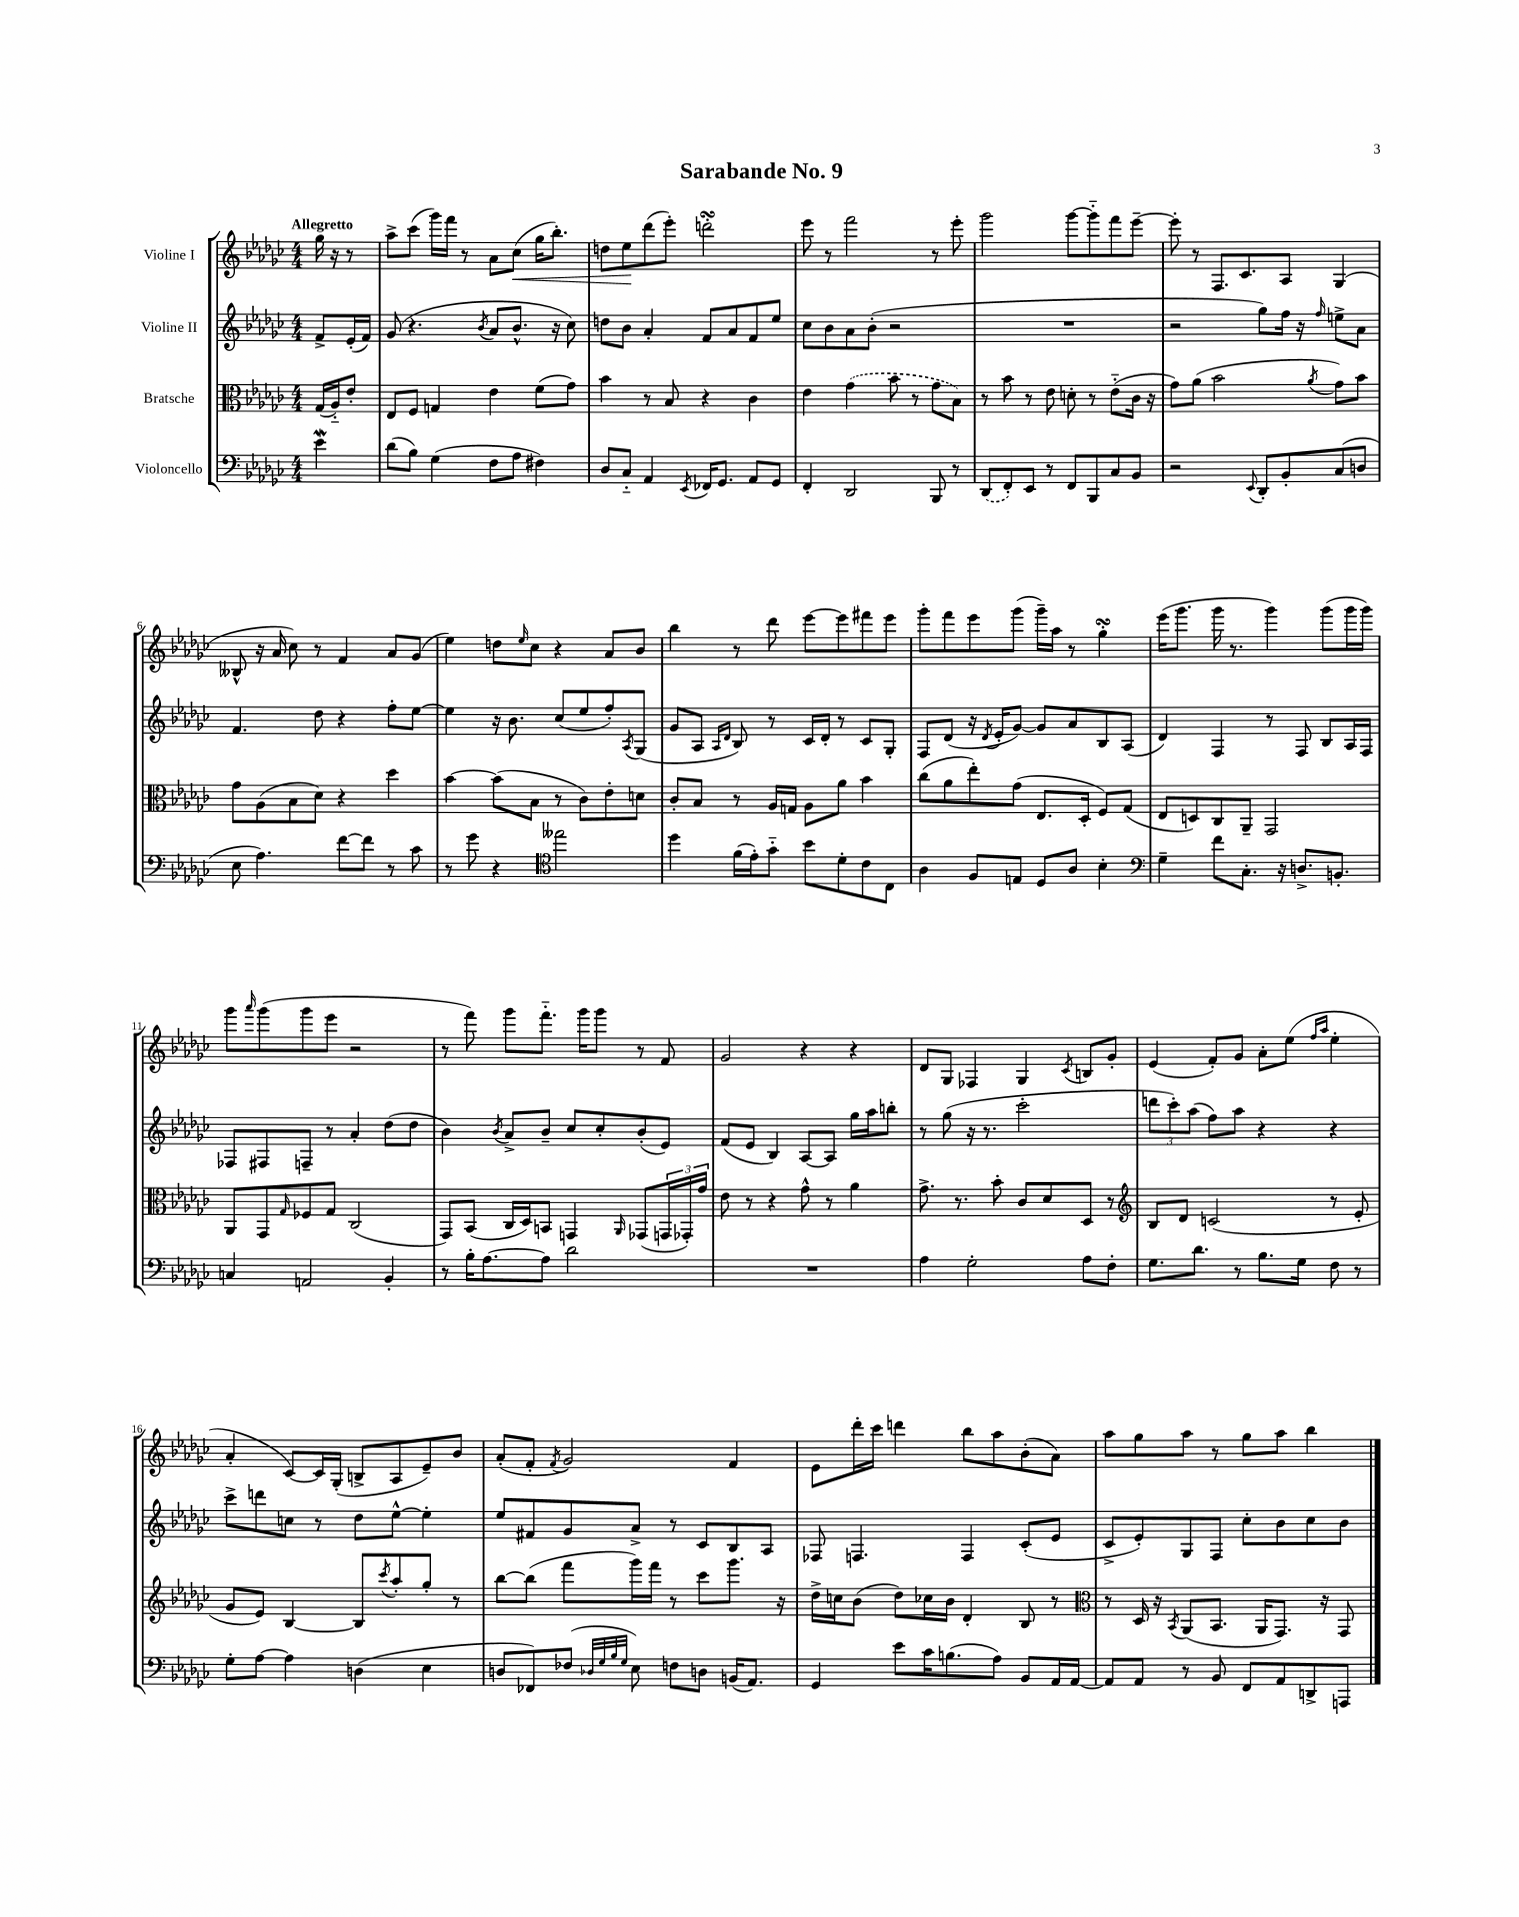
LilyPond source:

\header { title = "Sarabande No. 9" }
<<
\new StaffGroup <<
\new Staff = "s0" \with { instrumentName = "Violine I" } {
    \clef treble \key ges \major \numericTimeSignature \time 4/4 \partial 4 \tempo "Allegretto"
    ges''16 r16 r8 |
    aes''8-> ces'''8( ges'''16) f'''16 r8 aes'8 ces''8\<( ges''16 bes''8.-.) |
    d''8 ees''8\! des'''8( ees'''8-.) d'''2-.\turn |
    ees'''8 r8 f'''2 r8 ees'''8-. |
    ges'''2 ges'''8~ ges'''8-_ f'''8 ees'''8~-- |
    ees'''8-. r8 f8. ces'8. aes8 ges4( |
    beses8-^ r16 aes'16 ces''8) r8 f'4 aes'8 ges'8( |
    ees''4) d''8 \grace { ees''16 } ces''8 r4 aes'8 bes'8 |
    bes''4 r8 des'''8 ees'''8~ ees'''8 fis'''8 ees'''8 |
    ges'''8-. f'''8 ees'''8 ges'''8( ges'''16--) aes''16 r8 ges''4-.\turn |
    ees'''16( ges'''8. ges'''16 r8. ges'''4) ges'''8( ges'''16 ges'''16) |
    ges'''8 \grace { aes'''16 } ges'''8( ges'''8 ees'''8 r2 |
    r8 f'''8) ges'''8 f'''8.-_ ges'''16 ges'''8 r8 f'8 |
    ges'2 r4 r4 |
    des'8 ges8 fes4 ges4 \acciaccatura { ces'8 } b8 ges'8-. |
    ees'4( f'8-.) ges'8 aes'8-. ees''8( \grace { f''16 aes''16 } ees''4-. |
    aes'4-. ces'8~) ces'16 ges16-.( b8-> aes8 ees'8--) bes'8 |
    aes'8-.( f'8-. \acciaccatura { f'8 } ges'2) f'4 |
    ees'8 des'''16-. ces'''16 d'''4 bes''8 aes''8 bes'8-.( aes'8) |
    aes''8 ges''8 aes''8 r8 ges''8 aes''8 bes''4 \bar "|." |
}
\new Staff = "s1" \with { instrumentName = "Violine II" } {
    \clef treble \key ges \major \numericTimeSignature \time 4/4 \partial 4
    f'8-> ees'16-.( f'16) |
    ges'8( r4. \acciaccatura { bes'8 } aes'8 bes'8.-^ r16 ces''8) |
    d''8 bes'8 aes'4-. f'8 aes'8 f'8 ees''8 |
    ces''8 bes'8 aes'8 bes'8-.( r2 |
    R1 |
    r2 ges''8) f''16 r16 \grace { f''16 } e''8-> aes'8 |
    f'4. des''8 r4 f''8-. ees''8~ |
    ees''4 r16 bes'8. ces''8( ees''8 f''8-.) \acciaccatura { aes8 } ges8( |
    ges'8 aes8 \grace { aes16 des'16 } bes8) r8 ces'16 des'16-. r8 ces'8 ges8-. |
    f8 des'8( r16 \acciaccatura { des'8 } ees'16-. ges'8~) ges'8 aes'8 bes8 aes8( |
    des'4) f4 r8 f8 bes8 aes16 f16 |
    fes8 fis8 f8-- r8 aes'4-. des''8( des''8 |
    bes'4) \acciaccatura { bes'8 } aes'8-> bes'8-- ces''8 ces''8-. bes'8-.( ees'8) |
    f'8( ees'8 bes4) aes8~ aes8 ges''16 aes''16 b''8-. |
    r8 ges''8( r16 r8. ces'''2-. |
    \tuplet 3/2 { d'''8 ces'''8-.) aes''8( } f''8) aes''8 r4 r4 |
    ces'''8-> d'''8 c''8 r8 des''8 ees''8~-^ ees''4-. |
    ees''8 fis'8 ges'8 aes'8-> r8 ces'8 bes8 aes8 |
    fes8 f4. f4 ces'8-.( ees'8 |
    ces'8-> ees'8-.) ges8 f8 ces''8-. bes'8 ces''8 bes'8 \bar "|." |
}
\new Staff = "s2" \with { instrumentName = "Bratsche" } {
    \clef alto \key ges \major \numericTimeSignature \time 4/4 \partial 4
    ges16( aes16-_) ees'8-. |
    ees8 f8 g4 ees'4 f'8( ges'8) |
    bes'4 r8 bes8 r4 ces'4 |
    ees'4 \once \slurDashed ges'4( bes'8 r8 ges'8 bes8) |
    r8 bes'8 r8 ees'8 d'8-. r8 ees'8-_( ces'16 r16 |
    ges'8) aes'8( bes'2 \acciaccatura { aes'8 } ges'8) bes'8 |
    ges'8 aes8( bes8 des'8) r4 des''4 |
    bes'4~ bes'8( bes8 r8 ces'8) ees'8-. d'8 |
    ces'8-. bes8 r8 aes16 g16 aes8 aes'8 bes'4 |
    ces''8( aes'8 ees''8-.) ges'8( ees8. des16-. f8) ges8( |
    ees8 d8) ces8 aes,8-- ges,2 |
    aes,8 ges,8 \grace { ges16 } fes8 ges8 ces2( |
    ges,8) bes,8( ces16 des16) b,8 g,4 \grace { aes,16 } ges,8( \tuplet 3/2 { g,16 ges,16-.) ges'16 } |
    ees'8 r8 r4 ges'8-^ r8 aes'4 |
    ges'8.-> r8. bes'8-. ces'8 des'8 des8 r8 |
    \clef treble bes8 des'8 c'2( r8 ees'8-. |
    ges'8 ees'8) bes4~ bes8 \acciaccatura { ces'''8 } aes''8-. ges''8-. r8 |
    bes''8~ bes''8( f'''8 ges'''16) f'''16 r8 ces'''8 ges'''8. r16 |
    des''16-> c''16 bes'8( des''8) ces''16 bes'16 des'4-. bes8 r8 |
    \clef alto r8 des16 r16 \acciaccatura { bes,8 } aes,8( bes,8. aes,16 ges,8.) r16 ges,8 \bar "|." |
}
\new Staff = "s3" \with { instrumentName = "Violoncello" } {
    \clef bass \key ges \major \numericTimeSignature \time 4/4 \partial 4
    ees'4\mordent |
    des'8( bes8) ges4( f8 aes8 fis4) |
    des8 ces8-_ aes,4 \acciaccatura { ees,8 } fes,16 ges,8. aes,8 ges,8 |
    f,4-. des,2 bes,,8 r8 |
    \once \slurDashed des,8( f,8-.) ees,8 r8 f,8 bes,,8 ces8 bes,8 |
    r2 \appoggiatura { ees,8 } des,8-. bes,8-. ces8( d8 |
    ees8 aes4.) f'8~ f'8 r8 ces'8 |
    r8 ges'8 r4 \clef tenor eeses''2 |
    des''4 f'16( ees'16-.) ges'8-_ bes'8 des'8-. ces'8 ces8 |
    aes4 f8 e8 des8 aes8 bes4-. |
    \clef bass ges4-- f'8 ces8.-. r16 d8.-> b,8.-. |
    c4 a,2 bes,4-. |
    r8 bes16-. aes8.~ aes8 des'2 |
    R1 |
    aes4 ges2-. aes8 f8-. |
    ges8. des'8. r8 bes8. ges16 f8 r8 |
    ges8-. aes8~ aes4 d4( ees4 |
    d8 fes,8) fes8( \grace { des32 ges32 bes32 ges32 } ees8) f8 d8 b,16( aes,8.) |
    ges,4 ees'8 ces'16 b8.( aes8) bes,8 aes,16 aes,16~ |
    aes,8 aes,8 r8 bes,8 f,8 aes,8 d,8-> a,,8 \bar "|." |
}
>>
>>
